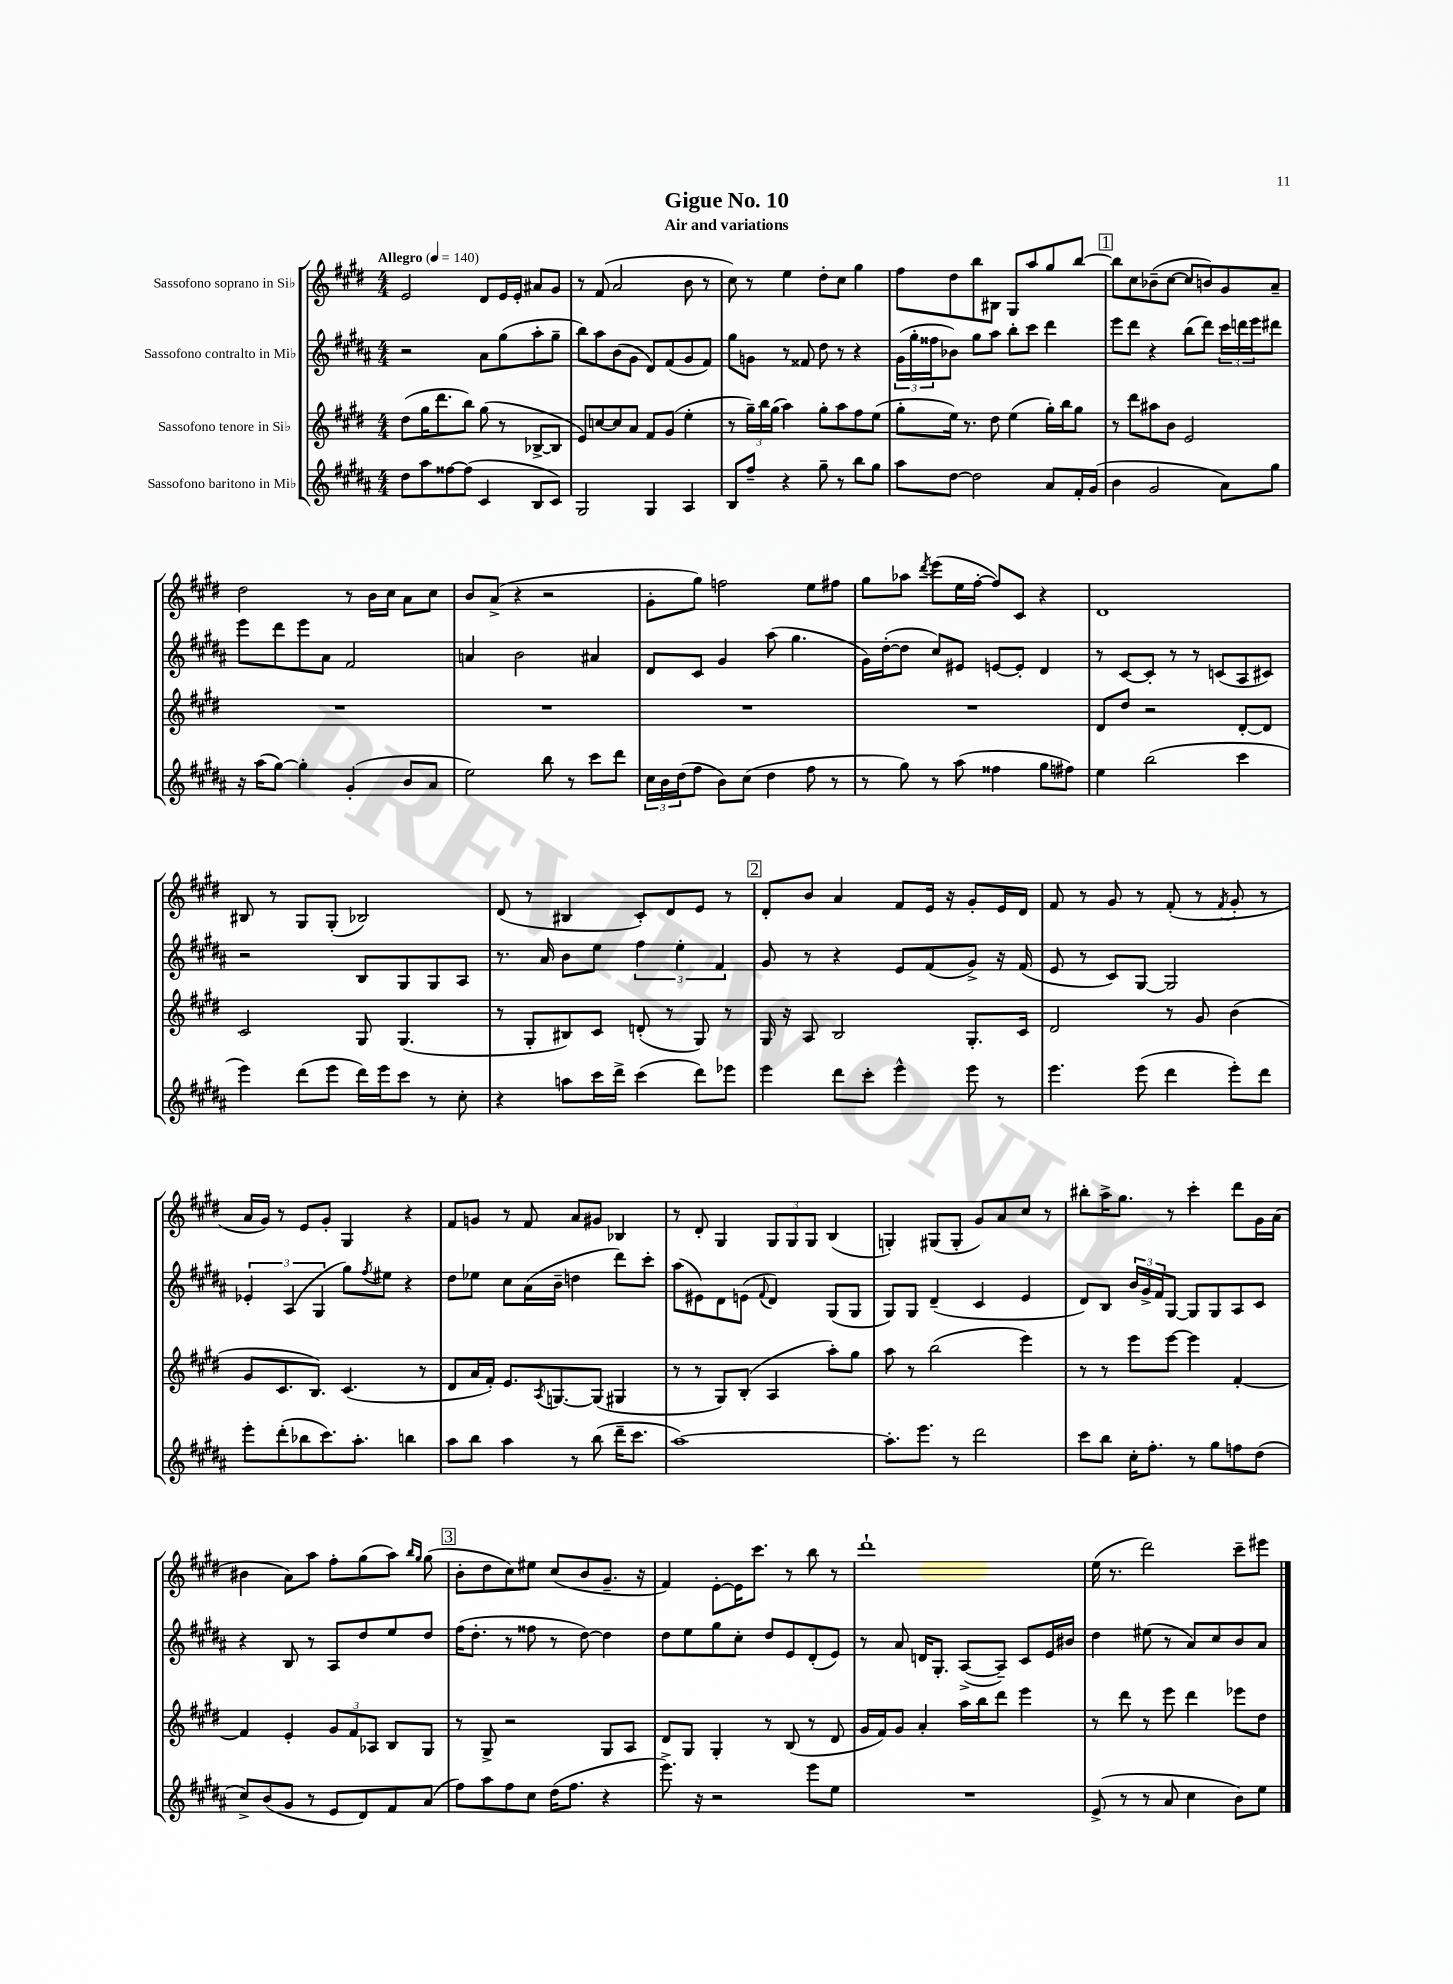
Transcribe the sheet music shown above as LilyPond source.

\header { title = "Gigue No. 10" subtitle = "Air and variations" }
<<
\new StaffGroup <<
\new Staff = "s0" \with { instrumentName = "Sassofono soprano in Sib" } {
    \clef treble \key e \major \numericTimeSignature \time 4/4 \tempo "Allegro" 4 = 140
    e'2 dis'8 e'16 e'16-. ais'8 gis'8 |
    r8 fis'8( a'2 b'8 r8 |
    cis''8) r8 e''4 dis''8-. cis''8 gis''4 |
    fis''8 dis''8 b''8 bis8 gis8 a''8 gis''8 b''8~ |
    \mark \markup { \box "1" } b''8 cis''8 bes'8--( cis''8~ cis''8 b'8) gis'8 a'8-- |
    dis''2 r8 b'16 cis''16 a'8 cis''8 |
    b'8 a'8->( r4 r2 |
    gis'8-. gis''8) f''2 e''8 fis''8 |
    gis''8 aes''8 \acciaccatura { dis'''8 } e'''8( e''16 fis''16~-. fis''8) cis'8 r4 |
    dis'1 |
    bis8 r8 gis8 gis8-.( bes2) |
    dis'8( r8 bis4 cis'8-.) dis'8 e'8 r8 |
    \mark \markup { \box "2" } dis'8-. b'8 a'4 fis'8 e'16 r16 gis'8-. e'16 dis'16 |
    fis'8 r8 gis'8 r8 fis'8-.( r8 \acciaccatura { fis'8 } gis'8-. r8 |
    a'16 gis'16) r8 e'8 gis'8-. gis4 r4 |
    fis'8 g'8 r8 fis'8 a'8 gis'8 bes4 |
    r8 dis'8-. gis4 \tuplet 3/2 { gis8 gis8 gis8 } b4( |
    g4-.) gis8( gis8-. gis'8) a'8 cis''8 r8 |
    bis''8-. a''16-> gis''8. r8 cis'''4-. dis'''8 gis'16 a'16( |
    bis'4 a'8) a''8 fis''8-. gis''8( a''8) \grace { b''16 gis''16 } gis''8( |
    \mark \markup { \box "3" } b'8-. dis''8 cis''8) eis''8 cis''8( b'8 gis'8.-- r16 |
    fis'4) e'8~-. e'16 cis'''8. r8 b''8 r8 |
    dis'''1-! |
    e''16( r8. dis'''2) cis'''8-- eis'''8 \bar "|." |
}
\new Staff = "s1" \with { instrumentName = "Sassofono contralto in Mib" } {
    \clef treble \key b \major \numericTimeSignature \time 4/4
    r2 ais'8 gis''8( ais''8-. gis''8-- |
    b''8) ais''8 b'8( gis'8 dis'8) fis'8( gis'8 fis'8) |
    gis''8 g'8 r8 fisis'8 dis''8 r8 r4 |
    \tuplet 3/2 { gis'16( gis''16-. fisis''16 } bes'8) gis''8 ais''8 b''8-. cis'''8 dis'''4 |
    \mark \markup { \box "1" } e'''8 dis'''8 r4 b''8( dis'''8) \tuplet 3/2 { cis'''16 d'''16 e'''16 } dis'''8 |
    e'''8 dis'''8 e'''8 ais'8 fis'2 |
    a'4 b'2 ais'4 |
    dis'8 cis'8 gis'4 ais''8( gis''4. |
    gis'16) dis''16~-.( dis''8 cis''8) eis'8 e'8~ e'8-. dis'4 |
    r8 cis'8~ cis'8-. r8 r8 c'8( ais8 cis'8) |
    r2 b8 gis8 gis8 ais8 |
    r8. ais'16 b'8 e''8 \tuplet 3/2 { fis''4 e''4-. fis'4 } |
    \mark \markup { \box "2" } gis'8 r8 r4 e'8 fis'8( gis'8->) r16 fis'16( |
    e'8 r8 cis'8) gis8~ gis2 |
    \tuplet 3/2 { ees'4-. ais4( gis4 } gis''8) \acciaccatura { fis''8 } eis''8 r4 |
    dis''8 ees''8 cis''8 ais'16( b'16-- d''4 dis'''8) cis'''8-. |
    ais''8( eis'8) dis'8 e'8( \appoggiatura { fis'8 } dis'4) gis8( gis8 |
    gis8) gis8 dis'4--( cis'4 e'4 |
    dis'8) b8 \tuplet 3/2 { b'16 gis'16-> fis'16 } gis8~ gis8 gis8 ais8 cis'8 |
    r4 b8 r8 ais8 dis''8 e''8 dis''8 |
    \mark \markup { \box "3" } fis''16( dis''8.-. r8 fisis''8 r8 dis''8~) dis''4 |
    dis''8 e''8 gis''8 cis''8-. dis''8 e'8 dis'8-.( e'8) |
    r8 ais'8 d'16 gis8.-. ais8~->( ais8--) cis'8 e'16 bis'16 |
    dis''4 eis''8( r8 ais'8) cis''8 b'8 ais'8 \bar "|." |
}
\new Staff = "s2" \with { instrumentName = "Sassofono tenore in Sib" } {
    \clef treble \key e \major \numericTimeSignature \time 4/4
    dis''8( gis''16 dis'''8. b''8) gis''8( r8 bes8~-> bes8 |
    e'8) c''8~ c''8 a'8 fis'8 gis'8( e''4-. |
    r8 \tuplet 3/2 { gis''16--) b''16 gis''16( } a''4) gis''8-. a''8 fis''8 e''8( |
    gis''8-. e''16) r8. dis''8 e''4( gis''16-.) b''16 gis''8 |
    \mark \markup { \box "1" } r8 dis'''8 ais''8 b'8 e'2 |
    R1 |
    R1 |
    R1 |
    R1 |
    dis'8 dis''8 r2 dis'8~-. dis'8 |
    cis'2 gis8 gis4.( |
    r8 gis8-. bis8) cis'8 d'8-.( r8 gis8) r8 |
    \mark \markup { \box "2" } gis16 r16 a8 b2 gis8.-. cis'16 |
    dis'2 r8 gis'8 b'4( |
    gis'8 cis'8. b8.) cis'4.( r8 |
    dis'8 a'16 fis'16-.) e'8. \acciaccatura { a8 } g8.~ g8( gis4 |
    r8 r8 gis8) b8-.( a4 a''8-.) gis''8 |
    a''8 r8 b''2( e'''4) |
    r8 r8 e'''8 e'''8~ e'''4 fis'4~-. |
    fis'4 e'4-. \tuplet 3/2 { gis'8 fis'8 aes8 } b8 gis8 |
    \mark \markup { \box "3" } r8 gis8-> r2 gis8 a8 |
    dis'8 gis8 gis4-. r8 b8( r8 dis'8 |
    gis'16 fis'16) gis'8 a'4-. a''16 b''16 dis'''8 e'''4 |
    r8 dis'''8 r8 e'''8 dis'''4 ees'''8 dis''8 \bar "|." |
}
\new Staff = "s3" \with { instrumentName = "Sassofono baritono in Mib" } {
    \clef treble \key b \major \numericTimeSignature \time 4/4
    dis''8 ais''8 fisis''8~ fisis''8( cis'4 b8 cis'8) |
    gis2 gis4 ais4 |
    b8 fis''8-- r4 gis''8-- r8 b''8 gis''8 |
    ais''8 dis''8~ dis''2 ais'8 fis'16-. gis'16( |
    \mark \markup { \box "1" } b'4 gis'2 ais'8) gis''8 |
    r16 ais''16( gis''8~) gis''4-. gis'4-.( b'8 ais'8 |
    e''2) b''8 r8 cis'''8 dis'''8 |
    \tuplet 3/2 { cis''16 b'16 dis''16( } fis''8 b'8) cis''8( dis''4 fis''8 r8 |
    r8 gis''8) r8 ais''8( fisis''4 gis''8 fis''8) |
    e''4 b''2( cis'''4 |
    e'''4) dis'''8( e'''8 dis'''16) e'''16 cis'''8 r8 cis''8-. |
    r4 a''8 cis'''16 dis'''16-> cis'''4( dis'''8) ees'''8 |
    \mark \markup { \box "2" } e'''4 dis'''8 cis'''8-. e'''4-^ e'''8 r8 |
    e'''4. e'''8( dis'''4 e'''8-.) dis'''8 |
    e'''8-. dis'''8-.( bes''8 cis'''8.) ais''8.-. b''4 |
    ais''8 b''8 ais''4 r8 b''8( dis'''16-- cis'''8. |
    ais''1~) |
    ais''8.-. e'''8. r8 dis'''2 |
    cis'''8 b''8 cis''16-. fis''8.-. r8 gis''8 f''8 dis''8( |
    cis''8->) b'8( gis'8 r8 e'8 dis'8) fis'8 ais'8( |
    \mark \markup { \box "3" } fis''8) ais''8 fis''8 cis''8 dis''16( fis''8. r4 |
    e'''8.->) r16 r2 e'''8 e''8 |
    R1 |
    e'8->( r8 r8 ais'8 cis''4 b'8) e''8 \bar "|." |
}
>>
>>
\layout { \context { \Score \remove "Bar_number_engraver" } }
